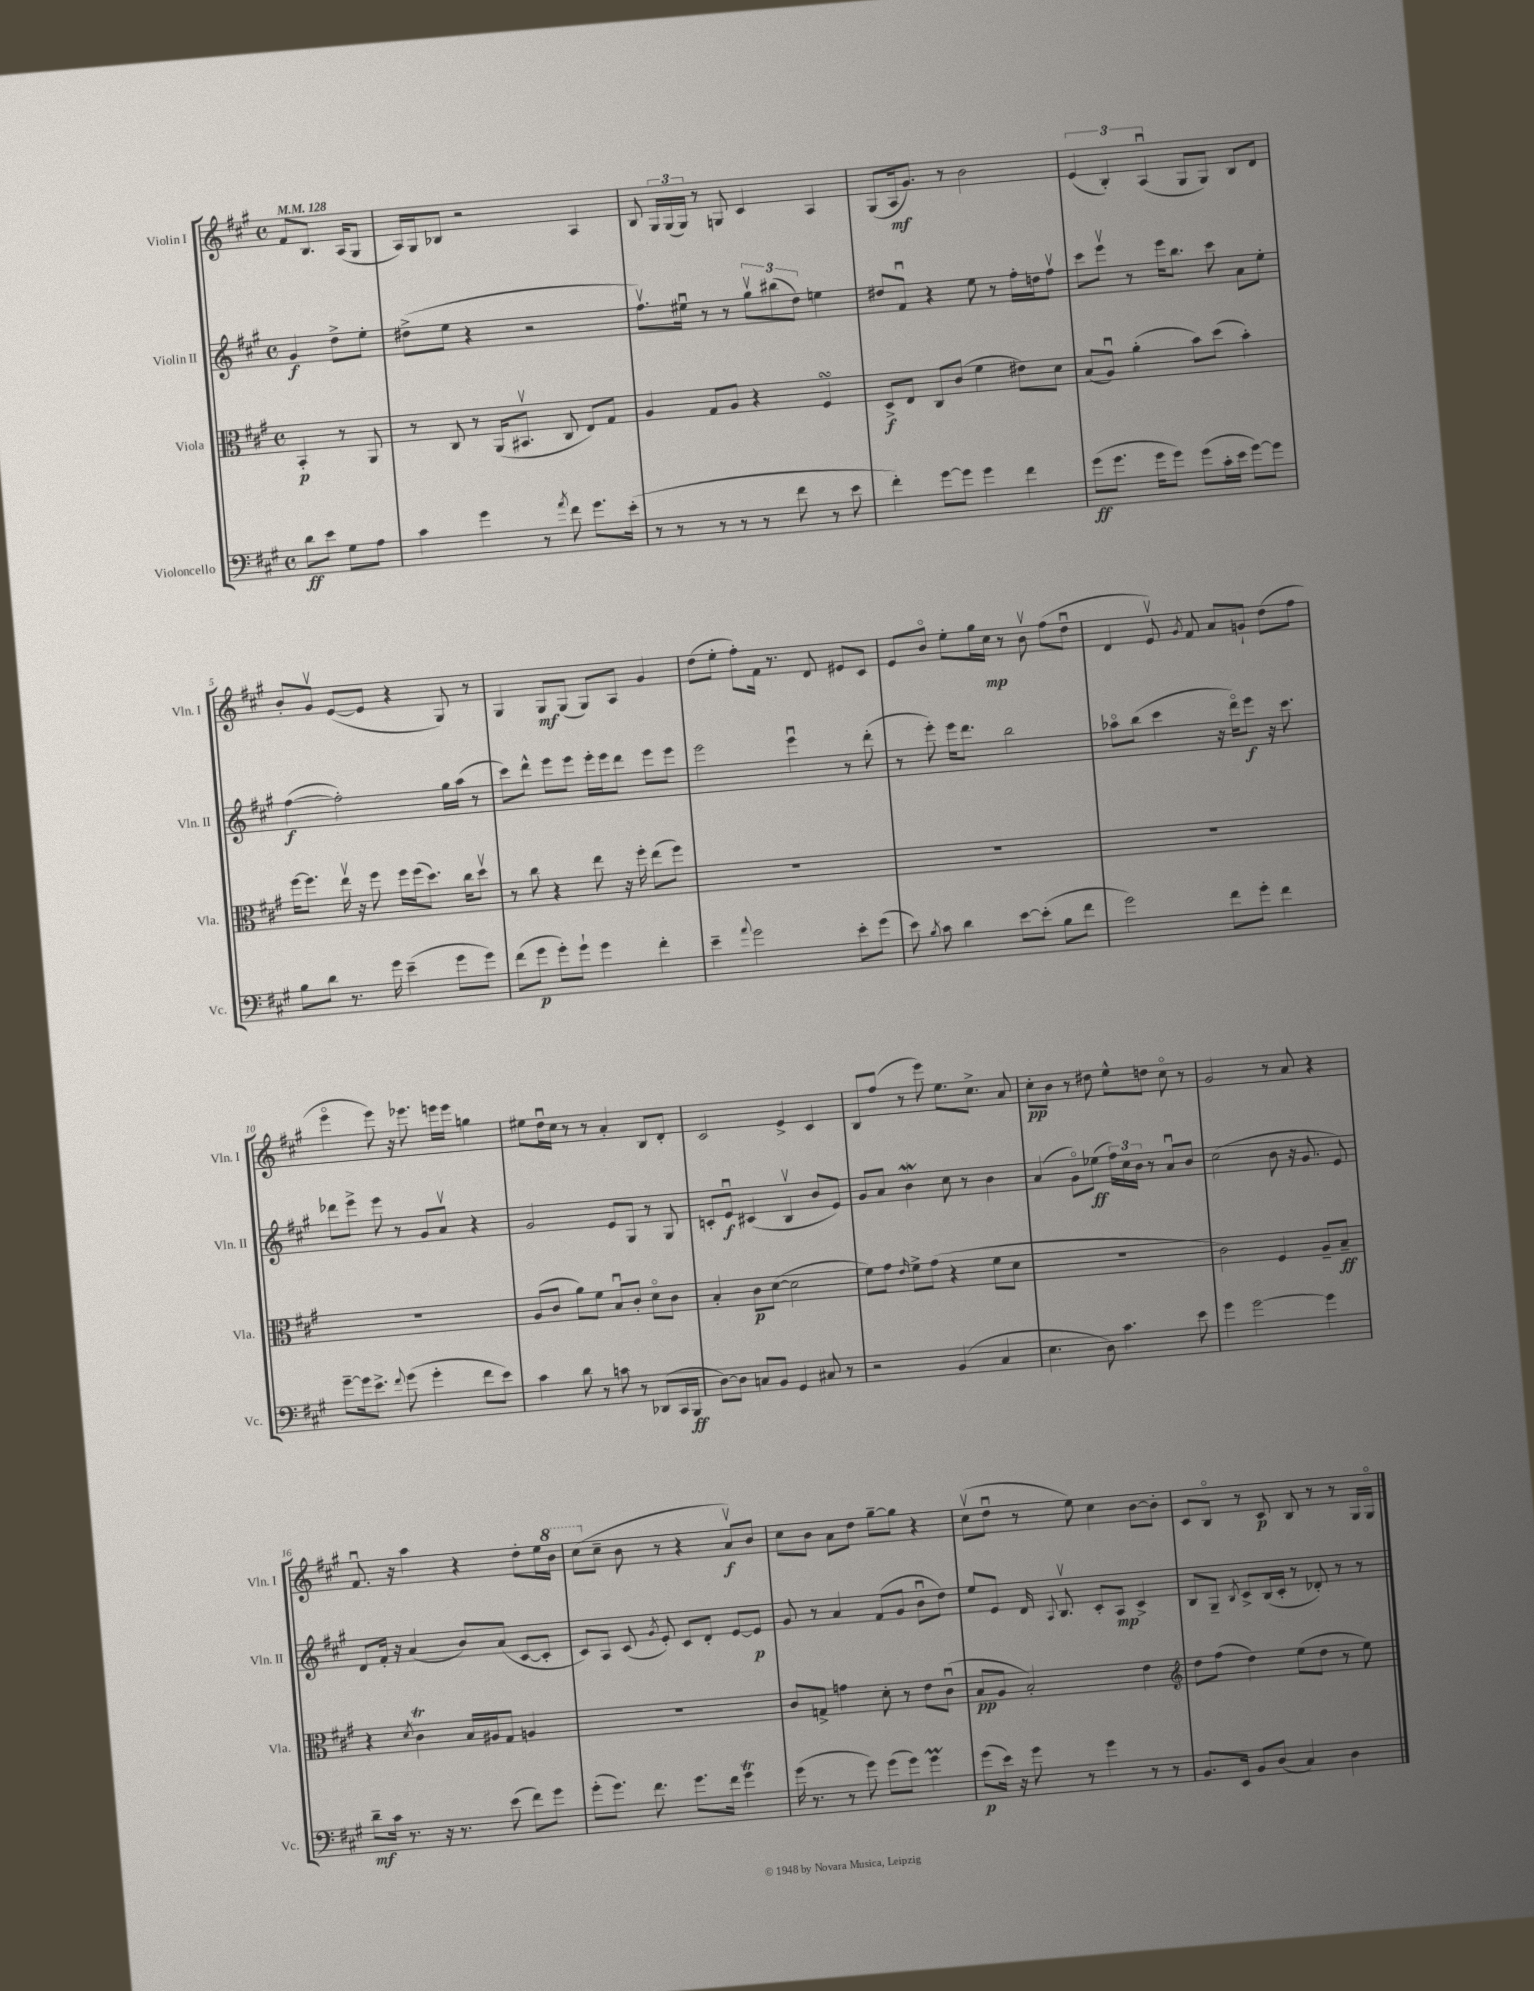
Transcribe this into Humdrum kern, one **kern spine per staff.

**kern	**dynam	**kern	**dynam	**kern	**dynam	**kern	**dynam
*part4	*part4	*part3	*part3	*part2	*part2	*part1	*part1
*staff4	*staff4	*staff3	*staff3	*staff2	*staff2	*staff1	*staff1
*I"Violoncello	*	*I"Viola	*	*I"Violin II	*	*I"Violin I	*
*I'Vc.	*	*I'Vla.	*	*I'Vln. II	*	*I'Vln. I	*
*clefF4	*	*clefC3	*	*clefG2	*	*clefG2	*
*k[f#c#g#]	*	*k[f#c#g#]	*	*k[f#c#g#]	*	*k[f#c#g#]	*
*M4/4	*	*M4/4	*	*M4/4	*	*M4/4	*
*met(c)	*	*met(c)	*	*met(c)	*	*met(c)	*
*MM128	*	*MM128	*	*MM128	*	*MM128	*
=	=	=	=	=	=	=	=
8d\L	ff	4BB'/	p	4g#/	f	8f#/L	.
8e\J	.	.	.	.	.	8.B/J	.
8G#\L	.	8r	.	8dd^\L	.	.	.
.	.	.	.	.	.	(16A/KL	.
8A\J	.	8AA/	.	8ee'\J	.	8G#/J	.
=1	=1	=1	=1	=1	=1	=1	=1
4c#\	.	8r	.	(8dd#X^\L	.	16A/LL)	.
.	.	.	.	.	.	16G#/J	.
.	.	8C#/	.	8ee\J	.	8B-X/J	.
4g#\	.	8r	.	4r	.	2r	.
.	.	(16AA/KL	.	.	.	.	.
.	.	8.BB#Xv/J	.	.	.	.	.
8r	.	.	.	2r	.	.	.
8qa/	.	.	.	.	.	.	.
8f#\	.	8C#/	.	.	.	.	.
8.g#\L	.	8E/L)	.	.	.	4A/	.
.	.	8G#/J	.	.	.	.	.
(16e'\Jk	.	.	.	.	.	.	.
=2	=2	=2	=2	=2	=2	=2	=2
8r	.	4A/	.	8.ff#v\L)	.	8B/	.
8r	.	.	.	.	.	24G#/LL	.
.	.	.	.	.	.	(24G#/	.
.	.	.	.	16ee#Xu\Jk	.	.	.
.	.	.	.	.	.	24G#/JJ)	.
8r	.	8G#/L	.	8r	.	8r	.
8r	.	8A/J	.	8r	.	8Gn/	.
8r	.	4r	.	12gg#v\L	.	4c#/	.
.	.	.	.	(12bb#X\	.	.	.
8f#\	.	.	.	.	.	.	.
.	.	.	.	12dd\J)	.	.	.
8r	.	4F#sSSS/	.	4een\	.	4A/	.
8e\	.	.	.	.	.	.	.
=3	=3	=3	=3	=3	=3	=3	=3
4f#'\)	.	8D^/L	f	8dd#X/L	.	(8G#/L	.
.	.	8E/J	.	8f#u/J	.	16A/k	mf
.	.	.	.	.	.	8.g#/J)	.
[8g#\L	.	8C#/L	.	4r	.	.	.
8g#\J]	.	(8c#/J	.	.	.	8r	.
4g#\	.	4f#\	.	8ee\	.	2b\	.
.	.	.	.	8r	.	.	.
4f#\	.	8e#X\L)	.	16ff#'\LL	.	.	.
.	.	.	.	16ddn\J	.	.	.
.	.	8d\J	.	8ff#v\J	.	.	.
=4	=4	=4	=4	=4	=4	=4	=4
(8g#\L	ff	(8B/L	.	8ccc#\L	.	(6e/	.
8.g#\J	.	8Au/J)	.	8eeev\J	.	.	.
.	.	.	.	.	.	6B'/)	.
.	.	(4a'\	.	8r	.	.	.
16g#\KL	.	.	.	.	.	.	.
.	.	.	.	.	.	(6Au/	.
8g#\J)	.	.	.	16eee\KL	.	.	.
.	.	.	.	8.bb\J	.	.	.
(8g#\L	.	8b\L)	.	.	.	8G#/L	.
16c#'\L	.	(8dd\J	.	8ccc#\	.	8G#/J)	.
16e\JJ	.	.	.	.	.	.	.
[8g#\L)	.	4b'\)	.	8a\L	.	8B/L	.
8g#\J]	.	.	.	8ee'\J	.	8d/J	.
!!LO:LB:g=z
=5	=5	=5	=5	=5	=5	=5	=5
8B\L	.	[16ff#\KL	.	([4ff#\	f	8b'/L	.
.	.	8.ff#\J]	.	.	.	.	.
8d\J	.	.	.	.	.	8g#v/J	.
8.r	.	16eev\	.	2ff#'\])	.	([8e/L	.
.	.	16r	.	.	.	.	.
.	.	8ff#\	.	.	.	8e/J]	.
16g#\	.	.	.	.	.	.	.
(4e~\	.	16ff#\LL	.	.	.	4r	.
.	.	(16ff#\J	.	.	.	.	.
.	.	8.dd\J)	.	.	.	.	.
8g#\L	.	.	.	16gg#\LL	.	8G#/)	.
.	.	16cc#\KL	.	(16aa\JJ	.	.	.
8g#\J)	.	8ddv\J	.	8r	.	8r	.
=6	=6	=6	=6	=6	=6	=6	=6
(8f#\L	.	8r	.	8ccc#\L)	.	4G#/	.
8g#\J	p	8cc#\	.	8ddd^^\J	.	.	.
8g#'\L)	.	4r	.	8eee\L	.	8G#/L	mf
8g#`\J	.	.	.	8eee\J	.	(8G#/J	.
4g#\	.	8ee\	.	16eee'\LL	.	8G#/L)	.
.	.	.	.	16eee\J	.	.	.
.	.	16r	.	8ddd\J	.	8A/J	.
.	.	16ff#'\	.	.	.	.	.
4f#'\	.	(8ee\L	.	8eee\L	.	4g#/	.
.	.	8ff#\J)	.	8eee\J	.	.	.
=7	=7	=7	=7	=7	=7	=7	=7
4e~\	.	1r	.	2eee\	.	(8dd\L	.
.	.	.	.	.	.	8ee'\J	.
8qqa/	.	.	.	.	.	.	.
2g#\	.	.	.	.	.	8ff#'\L)	.
.	.	.	.	.	.	16f#\Jk	.
.	.	.	.	.	.	8.r	.
.	.	.	.	4eeeu\	.	.	.
.	.	.	.	.	.	8d/	.
8e'\L	.	.	.	8r	.	8e#X/L	.
(8g#\J	.	.	.	(8ddd'\	.	8c#/J	.
=8	=8	=8	=8	=8	=8	=8	=8
8e\)	.	1r	.	8r	.	8e/L	.
8qB/	.	.	.	.	.	.	.
8c#\	.	.	.	8eee'\)	.	8b/J	.
4d\	.	.	.	16eee\KL	.	8ee'\L	.
.	.	.	.	8.ddd\J	.	.	.
.	.	.	.	.	.	16gg#\L	.
.	.	.	.	.	.	16cc#\JJ	mp
[8e\L	.	.	.	2bb\	.	8r	.
(8e'\J]	.	.	.	.	.	8bv\	.
8B\L	.	.	.	.	.	(8ff#\L	.
8f#\J	.	.	.	.	.	8ddu\J	.
=9	=9	=9	=9	=9	=9	=9	=9
2g#\)	.	1r	.	8aa-X\L	.	4d/	.
.	.	.	.	(8bb\J	.	.	.
.	.	.	.	4ccc#\	.	8ev/)	.
.	.	.	.	.	.	8qg#/	.
.	.	.	.	.	.	8f#/	.
8f#\L	.	.	.	16r	.	8a/L	.
.	.	.	.	16ddd\KL)	.	.	.
8g#'\J	.	.	.	8eee\J	f	8gn`/J	.
4f#\	.	.	.	16r	.	(8dd\L	.
.	.	.	.	8.ccc#\	.	.	.
.	.	.	.	.	.	8ff#\J	.
!!LO:LB:g=z
=10	=10	=10	=10	=10	=10	=10	=10
[8g#~\L	.	1r	.	8ddd-X\L	.	4eee\	.
16g#\k]	.	.	.	8eee^\J	.	.	.
8.e^\J	.	.	.	.	.	.	.
.	.	.	.	8eee\	.	8eee\)	.
8qqf#/	.	.	.	.	.	.	.
(8g#\	.	.	.	8r	.	16r	.
.	.	.	.	.	.	8.eee-X\	.
4g#'\	.	.	.	8g#/L	.	.	.
.	.	.	.	8av/J	.	16eeen\LL	.
.	.	.	.	.	.	16eee\JJ	.
8f#\L	.	.	.	4r	.	4ggn\	.
8e\J)	.	.	.	.	.	.	.
=11	=11	=11	=11	=11	=11	=11	=11
4c#\	.	(8A/L	.	2g#/	.	8ee#X\L	.
.	.	8c#/J	.	.	.	16ddu\L	.
.	.	.	.	.	.	16cc#\JJ	.
8d\	.	8a\L)	.	.	.	8r	.
8r	.	8f#\J	.	.	.	8r	.
8cn\	.	8Bu/L	.	8e/L	.	4a'/	.
8r	.	8c#'/J	.	8G#/J	.	.	.
(8DD-X/L	.	8d\L	.	8r	.	8B/L	.
16CC#/L	.	8c#\J	.	8G#/	.	8d'/J	.
16BBB/JJ	ff	.	.	.	.	.	.
=12	=12	=12	=12	=12	=12	=12	=12
[8D\L)	.	4B'/	.	8cn'/L	.	2c#/	.
8D\J]	.	.	.	8eu/J	f	.	.
8Cn/L	.	8c#\L	p	(4c#X/	.	.	.
8BB/J	.	([8d\J	.	.	.	.	.
4GG#/	.	2d\]	.	4Bv/	.	4e^/	.
8C#X/	.	.	.	8b/L	.	4c#/	.
8r	.	.	.	8e/J)	.	.	.
=13	=13	=13	=13	=13	=13	=13	=13
2r	.	8f#\L)	.	8g#/L	.	8B/L	.
.	.	8g#\J	.	8a/J	.	(8ff#/J	.
.	.	16qqe/	.	.	.	.	.
.	.	8f#^\L	.	4bW\	.	8r	.
.	.	(8g#\J	.	.	.	8eee\)	.
(4BB/	.	4r	.	8cc#\	.	8.ee\L	.
.	.	.	.	8r	.	.	.
.	.	.	.	.	.	8.cc#^\J	.
4C#/	.	8f#\L	.	4b\	.	.	.
.	.	8d\J	.	.	.	8a/	.
=14	=14	=14	=14	=14	=14	=14	=14
4.E\	.	1r	.	(4a/	.	8cc#'\L	pp
.	.	.	.	.	.	8b\J	.
.	.	.	.	8g#\L)	.	8r	.
8D\)	.	.	.	(8ee-X\J	ff	8dd#X\	.
4.c#\	.	.	.	24ff#\LL)	.	8ee^^\L	.
.	.	.	.	24cc#\	.	.	.
.	.	.	.	24b\JJ	.	.	.
.	.	.	.	8r	.	8ddn\J	.
.	.	.	.	8au/L	.	8cc#\	.
8e\	.	.	.	8b/J	.	8r	.
=15	=15	=15	=15	=15	=15	=15	=15
4g#\	.	2c#\)	.	(2cc#\	.	2g#/	.
[2g#\	.	.	.	.	.	.	.
.	.	4F#/	.	8b\	.	8r	.
.	.	.	.	16r	.	8a/	.
.	.	.	.	8.g#/	.	.	.
4g#\]	.	8A~/L	.	.	.	4r	.
.	.	8B~/J	ff	8e/)	.	.	.
!!LO:LB:g=z
=16	=16	=16	=16	=16	=16	=16	=16
8d~\L	mf	4r	.	8d/L	.	8.f#u/	.
16c#\Jk	.	.	.	16f#'/Jk	.	.	.
8.r	.	.	.	16r	.	16r	.
.	.	8qd/	.	.	.	.	.
.	.	4c#t\	.	(4a/	.	4aa\	.
16r	.	.	.	.	.	.	.
8.r	.	.	.	.	.	.	.
.	.	16B/LL	.	8b/L)	.	4r	.
.	.	16A#X/J	.	.	.	.	.
(8e\	.	8G#/J	.	(8a/J	.	.	.
8f#\L)	.	4An/	.	[8c#/L	.	8dd'\L	.
8g#\J	.	.	.	8c#'/J]	.	16ee\L	.
*	*	*	*	*	*	*8va	*
.	.	.	.	.	.	16bb\JJ	.
=17	=17	=17	=17	=17	=17	=17	=17
(8g#'\L	.	1r	.	8c#/L)	.	(8ccc#\L	.
*	*	*	*	*	*	*X8va	*
8.g#\J)	.	.	.	8A/J	.	8cc#~\J	.
.	.	.	.	(8c#/	.	8b\	.
8.f#\	.	.	.	.	.	.	.
.	.	.	.	8qg#/	.	.	.
.	.	.	.	8e'/)	.	8r	.
8.g#\L	.	.	.	8c#/L	.	4r	.
.	.	.	.	8d'/J	.	.	.
16f#\Jk	.	.	.	.	.	.	.
4g#t\	.	.	.	[8e/L	.	8av/L)	f
.	.	.	.	8e/J]	p	8b/J	.
=18	=18	=18	=18	=18	=18	=18	=18
(16g#\	.	8c#/L	.	8g#/	.	8cc#\L	.
8.r	.	.	.	.	.	.	.
.	.	8Gn^/J	.	8r	.	8b\J	.
8r	.	4gn\	.	4a/	.	8a\L	.
8g#\)	.	.	.	.	.	8dd\J	.
(8g#\L	.	8d'\	.	(8f#/L	.	[8gg#~\L	.
8g#\J)	.	8r	.	8g#/J	.	8gg#\J]	.
4g#m\	.	8e\L	.	8bu\L	.	4r	.
.	.	(8c#u\J	.	8dd\J)	.	.	.
=19	=19	=19	=19	=19	=19	=19	=19
(8g#\L	p	8B/L	pp	8ee/L	.	(8cc#v\L	.
16e\Jk)	.	8A/J	.	8e/J	.	8ddu\J	.
16r	.	.	.	.	.	.	.
8g#\	.	2B'/)	.	16d/	.	8r	.
.	.	.	.	8qqA/	.	.	.
.	.	.	.	8.Bv/	.	.	.
8r	.	.	.	.	.	8ee\)	.
4g#\	.	.	.	8c#'/L	.	4cc#\	.
.	.	.	.	8A/J	mp	.	.
8r	.	4e\	.	4c#^/	.	[8b\L	.
8r	.	.	.	.	.	8b'\J]	.
=20	=20	=20	=20	=20	=20	=20	=20
*	*	*clefG2	*	*	*	*	*
8.BB/L	.	8dd\L	.	8B/L	.	8c#/L	.
.	.	(8ff#\J	.	8G#~/J	.	8B/J	.
16EE/Jk	.	.	.	.	.	.	.
.	.	.	.	8qB/	.	.	.
8BB/L	.	4dd\)	.	8c#^/L	.	8r	.
(8D/J	.	.	.	(16B/L	.	8c#/	p
.	.	.	.	16c#'/JJ	.	.	.
4C#/)	.	(8ee\L	.	8r	.	8B/	.
.	.	8dd\J	.	8d-X'/)	.	8r	.
4D\	.	8r	.	8r	.	8r	.
.	.	8ee\)	.	8r	.	16G#/LL	.
.	.	.	.	.	.	16G#/JJ	.
==	==	==	==	==	==	==	==
*-	*-	*-	*-	*-	*-	*-	*-
